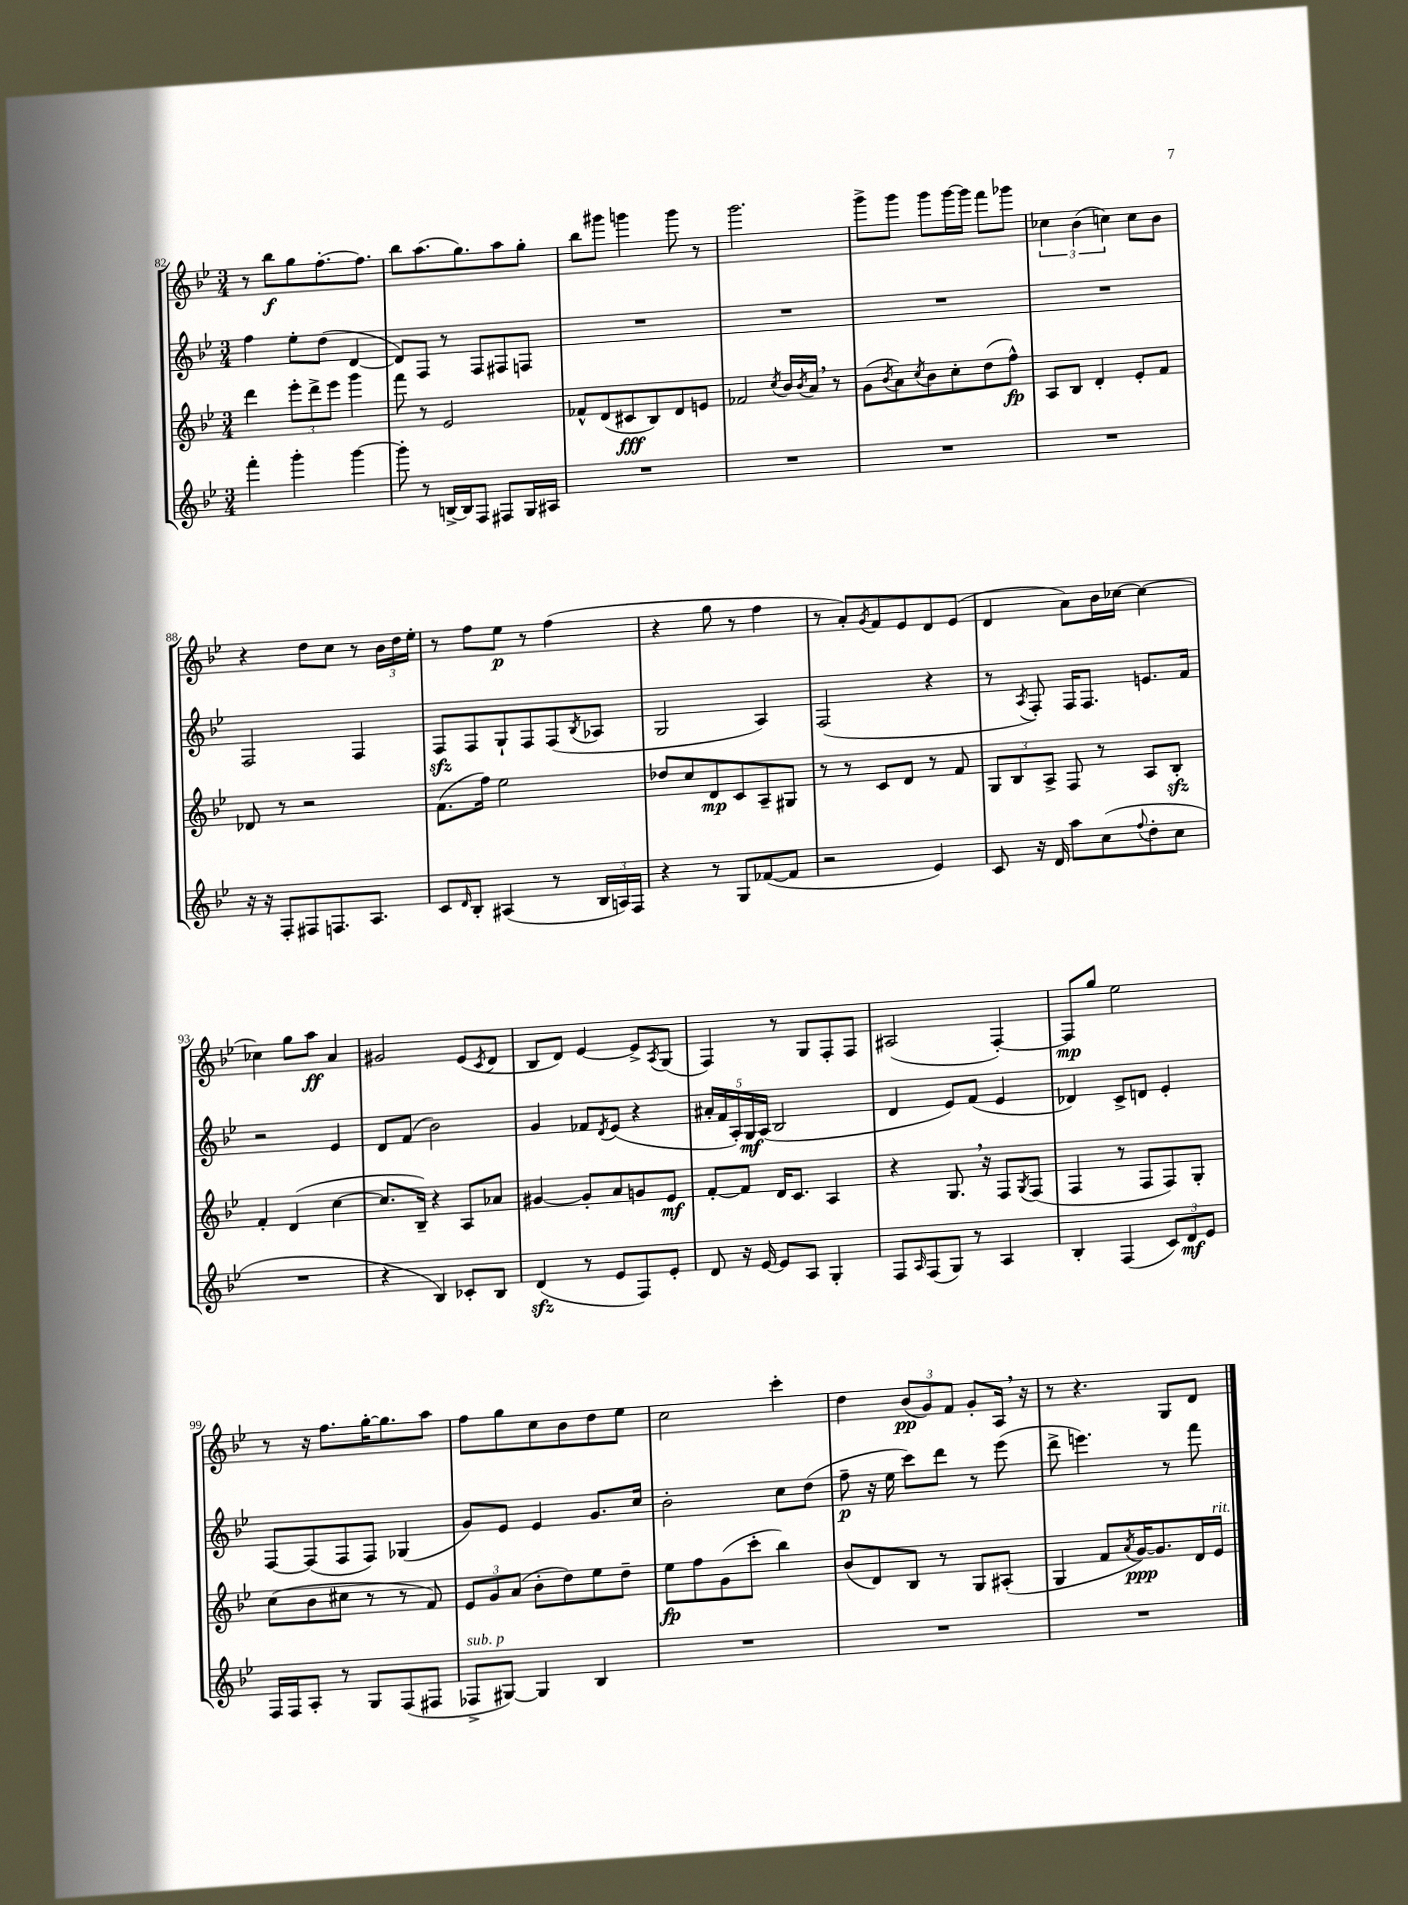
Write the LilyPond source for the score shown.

<<
\new StaffGroup <<
\new Staff = "s0" {
    \clef treble \key bes \major \numericTimeSignature \time 3/4
    r8 bes''8\f g''8 f''8.~-. f''8. |
    bes''8 a''8.( g''8.) a''8 g''8-. |
    bes''8 gis'''8 g'''4 g'''8 r8 |
    g'''2. |
    g'''8-> g'''8 g'''8 g'''16~ g'''16 f'''8 ges'''8 |
    \tuplet 3/2 { ces''4 bes'4( c''4) } c''8 bes'8 |
    r4 d''8 c''8 r8 \tuplet 3/2 { bes'16 d''16 ees''16-. } |
    r8 f''8 ees''8\p r8 f''4( |
    r4 g''8 r8 f''4 |
    r8 a'8-.) \acciaccatura { g'8 } f'8 ees'8 d'8 ees'8( |
    d'4 a'8) bes'16 ces''16~ ces''4~ |
    ces''4 g''8 a''8\ff a'4 |
    gis'2 ees'8( \acciaccatura { c'8 } d'8 |
    bes8 d'8) ees'4~ ees'8-> \acciaccatura { a8 } g8( |
    f4) r8 g8 f8-. f8 |
    ais2( f4~-.) |
    f8\mp g''8 ees''2 |
    r8 r16 f''8. g''16~-. g''8. a''8 |
    f''8 g''8 c''8 bes'8 d''8 ees''8 |
    c''2 c'''4-. |
    d''4 \tuplet 3/2 { bes'8\pp( g'8) f'8 } g'8-. a16 \breathe r16 |
    r8 r4. g8 d'8 \bar "|." |
}
\new Staff = "s1" {
    \clef treble \key bes \major \numericTimeSignature \time 3/4
    f''4 ees''8-. d''8( d'4~ |
    d'8) f8 r8 f8 fis8 f8 |
    R2. |
    R2. |
    R2. |
    R2. |
    f2 f4 |
    f8\sfz f8 g8-! f8 f8( \acciaccatura { bes8 } aes8 |
    g2 a4) |
    f2( r4 |
    r8 \acciaccatura { a8 } f8-.) f16 f8. e'8. f'16 |
    r2 ees'4 |
    d'8 f'8( bes'2) |
    g'4 fes'8 \acciaccatura { d'8 } ees'8( r4 |
    \tuplet 5/4 { ais'16-. f'16 a16-.) g16\mf a16( } bes2 |
    d'4 ees'8) f'8( ees'4 |
    des'4) c'8-> d'8 ees'4-. |
    f8~ f8( f8 f8) ges4( |
    g'8) ees'8 ees'4 g'8. c''16 |
    bes'2-. c''8 d''8( |
    f''8--\p r16 ees''16 c'''8) d'''8 r8 ees'''8( |
    d'''8-> e'''4.) r8 f'''8 \bar "|." |
}
\new Staff = "s2" {
    \clef treble \key bes \major \numericTimeSignature \time 3/4
    d'''4 \tuplet 3/2 { ees'''8-. d'''8-> ees'''8 } g'''4 |
    f'''8 r8 ees'2 |
    fes'8-^ d'8( cis'8\fff bes8) d'8 e'8 |
    fes'2 \acciaccatura { c''8 } bes'16 \acciaccatura { bes'8 } a'16 \breathe r8 |
    g'8( \acciaccatura { bes'8 } a'8) \acciaccatura { c''8 } bes'8 c''8-. d''8( f''8-^\fp) |
    a8 bes8 d'4-. ees'8-. f'8 |
    des'8 r8 r2 |
    f'8.( f''16) ees''2 |
    des''8 c''8 d'8\mp c'8 a8-- gis8 |
    r8 r8 c'8 d'8 r8 f'8 |
    \tuplet 3/2 { g8 bes8 a8-> } f8 r8 a8 bes8-.\sfz |
    f'4-. d'4( c''4~ |
    c''8. bes16--) r4 a8 aes'8 |
    gis'4~ gis'8-. a'8 g'8 ees'8\mf |
    f'8~-. f'8 d'16 c'8. a4 |
    r4 g8. \breathe r16 f8 \acciaccatura { g8 } f8( |
    f4 r8 f8 f8) g8-. |
    c''8( bes'8 cis''8 r8 r8 f'8) |
    \tuplet 3/2 { ees'8 g'8 a'8( } bes'8-. d''8) ees''8 d''8-- |
    ees''8\fp f''8 g'8( c'''8-. bes''4) |
    bes'8( d'8) bes8 r8 g8 ais8-.( |
    g4 f'8 \acciaccatura { a'8 } g'16~\ppp) g'8. d'16 ees'16^\markup { \italic "rit." } \bar "|." |
}
\new Staff = "s3" {
    \clef treble \key bes \major \numericTimeSignature \time 3/4
    f'''4-. g'''4-. g'''4~ |
    g'''8-. r8 b16~-> b16 f8 fis8 g16 ais16 |
    R2. |
    R2. |
    R2. |
    R2. |
    r16 r16 f8-. fis8 f8. a8. |
    c'8 \grace { d'16 } bes8-. ais4( r8 \tuplet 3/2 { bes16 a16) f16 } |
    r4 r8 g8 fes'8~( fes'8 |
    r2 ees'4) |
    c'8 r16 d'16 a''8 c''8( \appoggiatura { f''8 } d''8-. c''8 |
    R2. |
    r4 bes4) ces'8-. bes8 |
    d'4\sfz( r8 ees'8 f8) ees'8-. |
    d'8 r16 ees'16~ ees'8 a8 g4-. |
    f8 \grace { a16 } f8( g8) r8 a4 |
    bes4-. f4( \tuplet 3/2 { c'8) d'8\mf ees'8 } |
    f16 f16 a8-. r8 g8 f8( fis8 |
    fes8->^\markup { \italic "sub. p" } gis8~) gis4 bes4 |
    R2. |
    R2. |
    R2. \bar "|." |
}
>>
>>
\layout { \context { \Score currentBarNumber = #82 } }
